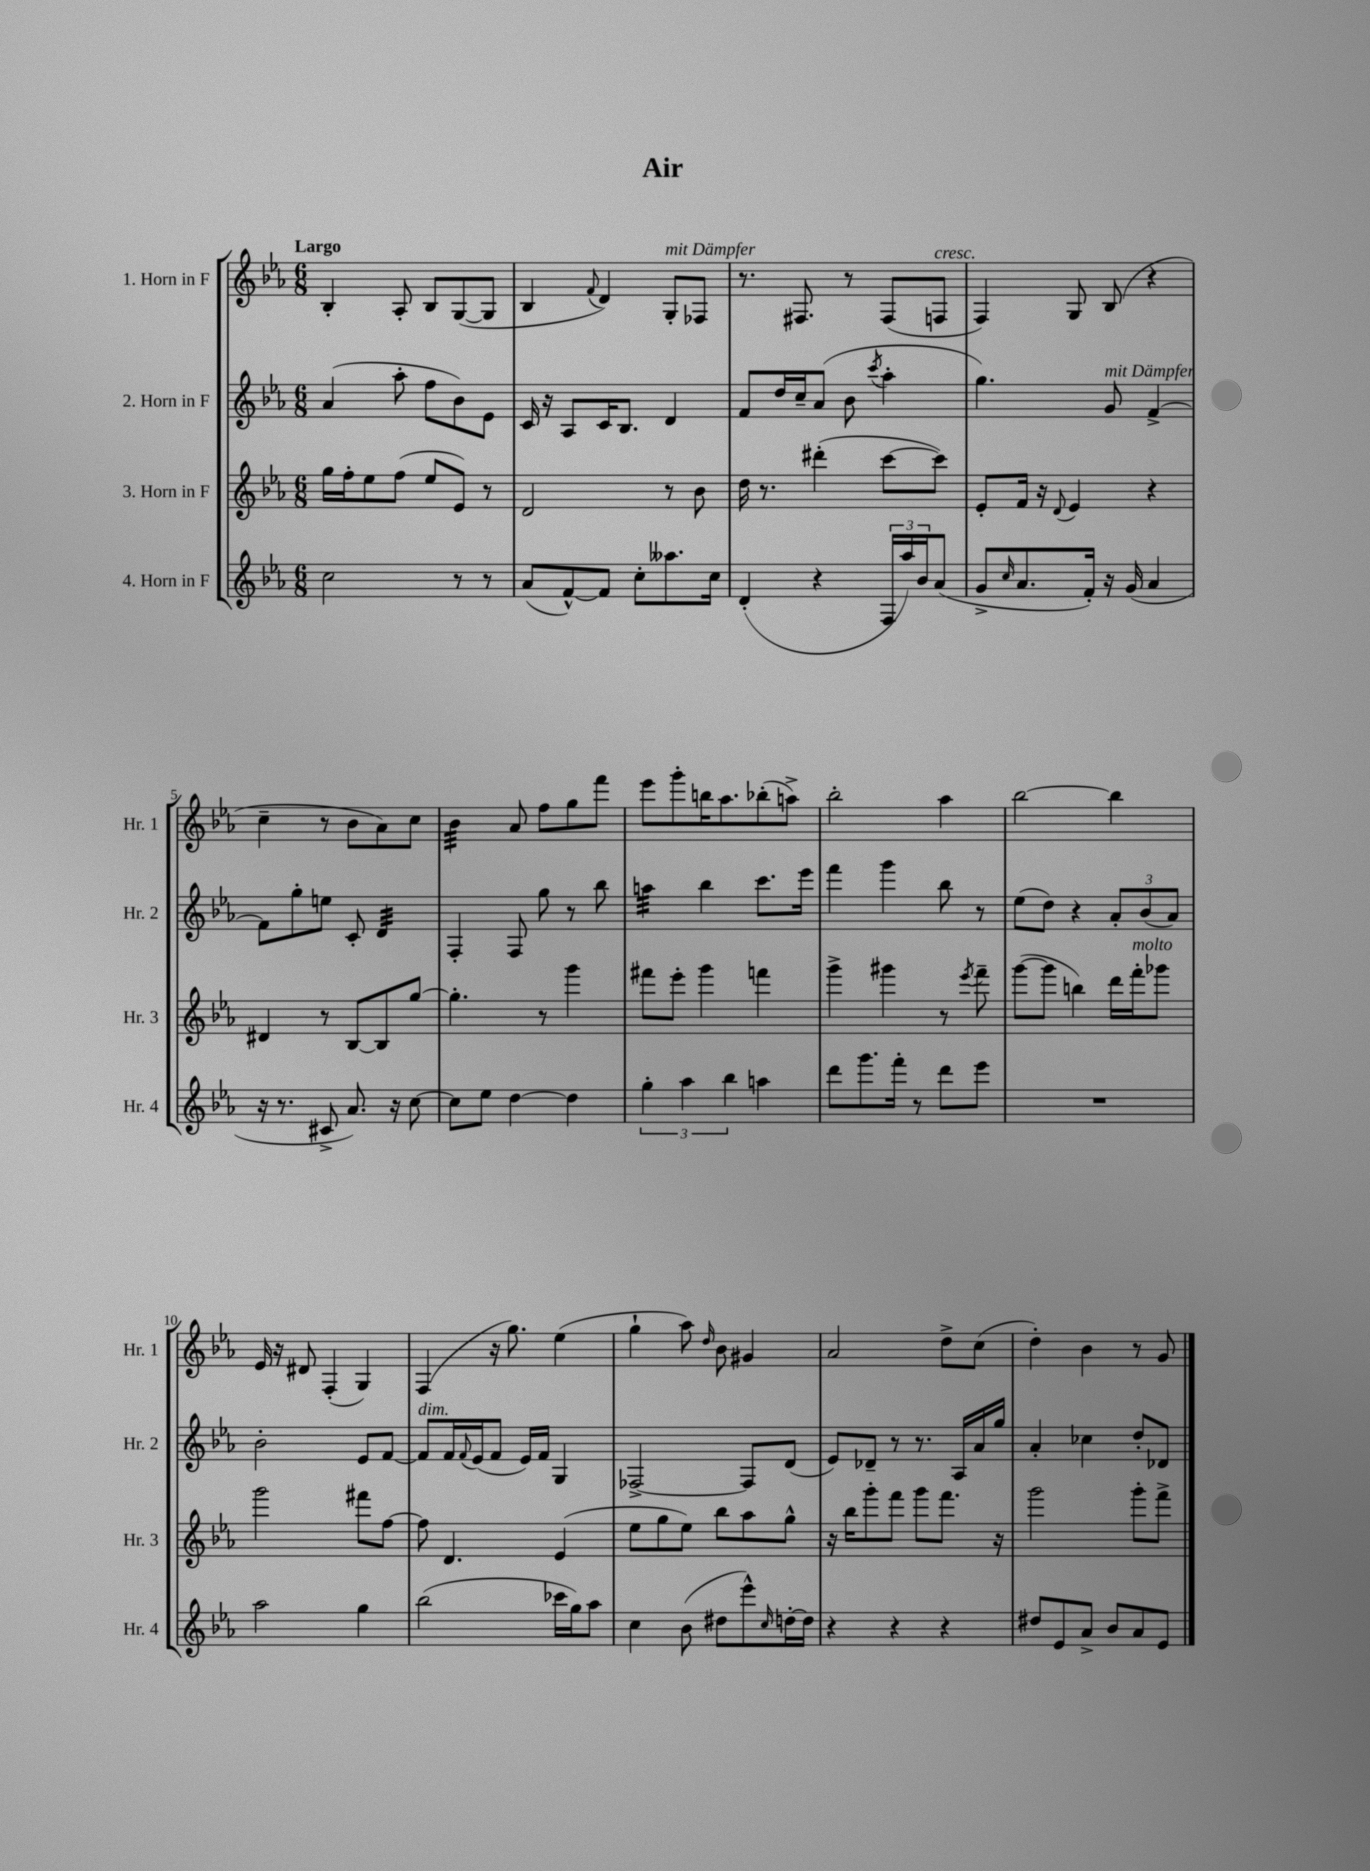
\header { title = "Air" }
<<
\new StaffGroup <<
\new Staff = "s0" \with { instrumentName = "1. Horn in F" shortInstrumentName = "Hr. 1" } {
    \clef treble \key ees \major \numericTimeSignature \time 6/8 \tempo "Largo"
    bes4-. aes8-. bes8 g8~( g8 |
    bes4 \appoggiatura { f'8 } d'4) g8-.^\markup { \italic "mit Dämpfer" } fes8 |
    r8. fis8. r8 fis8( f8^\markup { \italic "cresc." } |
    f4) g8 bes8( r4 |
    c''4-- r8 bes'8 aes'8) c''8 |
    bes'4:32 aes'8 f''8 g''8 f'''8 |
    ees'''8 g'''8-. b''16 aes''8. bes''8-.( a''8->) |
    bes''2-. aes''4 |
    bes''2~ bes''4 |
    ees'16 r16 dis'8 f4-.( g4) |
    f4( r16 g''8.) ees''4( |
    g''4-! aes''8) \grace { d''16 } bes'8 gis'4 |
    aes'2 d''8-> c''8( |
    d''4-.) bes'4 r8 g'8 \bar "|." |
}
\new Staff = "s1" \with { instrumentName = "2. Horn in F" shortInstrumentName = "Hr. 2" } {
    \clef treble \key ees \major \numericTimeSignature \time 6/8
    aes'4( aes''8-. f''8 bes'8) ees'8 |
    c'16 r16 aes8 c'16 bes8. d'4 |
    f'8 d''16 c''16-- aes'8( bes'8 \acciaccatura { c'''8 } aes''4-. |
    g''4.) g'8^\markup { \italic "mit Dämpfer" } f'4~-> |
    f'8 g''8-. e''8 c'8-. d'4:32 |
    f4-. f8 g''8 r8 bes''8 |
    a''4:32 bes''4 c'''8. ees'''16 |
    f'''4 g'''4 bes''8 r8 |
    ees''8( d''8) r4 \tuplet 3/2 { aes'8-. bes'8( aes'8) } |
    bes'2-. ees'8 f'8~ |
    f'8^\markup { \italic "dim." } f'16 \appoggiatura { f'8 } ees'16( f'8 ees'16) f'16 g4 |
    fes2~-> fes8 d'8( |
    ees'8) des'8-- r8 r8. aes16 aes'16 g''16 |
    aes'4-. ces''4 d''8-. des'8 \bar "|." |
}
\new Staff = "s2" \with { instrumentName = "3. Horn in F" shortInstrumentName = "Hr. 3" } {
    \clef treble \key ees \major \numericTimeSignature \time 6/8
    g''16 f''16-. ees''8 f''8( ees''8 ees'8) r8 |
    d'2 r8 bes'8 |
    d''16 r8. dis'''4-.( c'''8~ c'''8) |
    ees'8-. f'16 r16 \appoggiatura { d'8 } ees'4 r4 |
    dis'4 r8 bes8~ bes8 g''8~ |
    g''4.-. r8 g'''4 |
    fis'''8 ees'''8-. g'''4 f'''4 |
    g'''4-> gis'''4 r8 \acciaccatura { ees'''8 } f'''8-- |
    g'''8~( g'''8 b''4) d'''16 f'''16-.^\markup { \italic "molto" } ges'''8 |
    g'''2 fis'''8 f''8~ |
    f''8 d'4. ees'4( |
    ees''8 g''8 ees''8) bes''8 aes''8 g''8-^ |
    r16 bes''16 g'''8-. f'''8 g'''8 f'''8. r16 |
    g'''2 g'''8-. f'''8-> \bar "|." |
}
\new Staff = "s3" \with { instrumentName = "4. Horn in F" shortInstrumentName = "Hr. 4" } {
    \clef treble \key ees \major \numericTimeSignature \time 6/8
    c''2 r8 r8 |
    aes'8( f'8~-^) f'8 c''8-. aeses''8. c''16 |
    d'4-.( r4 \tuplet 3/2 { f16 aes''16) bes'16 } aes'8( |
    g'8-> \grace { c''16 } aes'8. f'16-.) r16 g'16( aes'4 |
    r16 r8. cis'8-> aes'8.) r16 c''8~ |
    c''8 ees''8 d''4~ d''4 |
    \tuplet 3/2 { g''4-. aes''4 bes''4 } a''4 |
    d'''8 g'''8. f'''16-. r8 d'''8 ees'''8 |
    R2. |
    aes''2 g''4 |
    bes''2( ces'''16 g''16) aes''8 |
    c''4 bes'8( dis''8 ees'''8-^) \grace { c''16 } d''16~-. d''16 |
    r4 r4 r4 |
    dis''8 ees'8 aes'8-> bes'8 aes'8 ees'8 \bar "|." |
}
>>
>>
